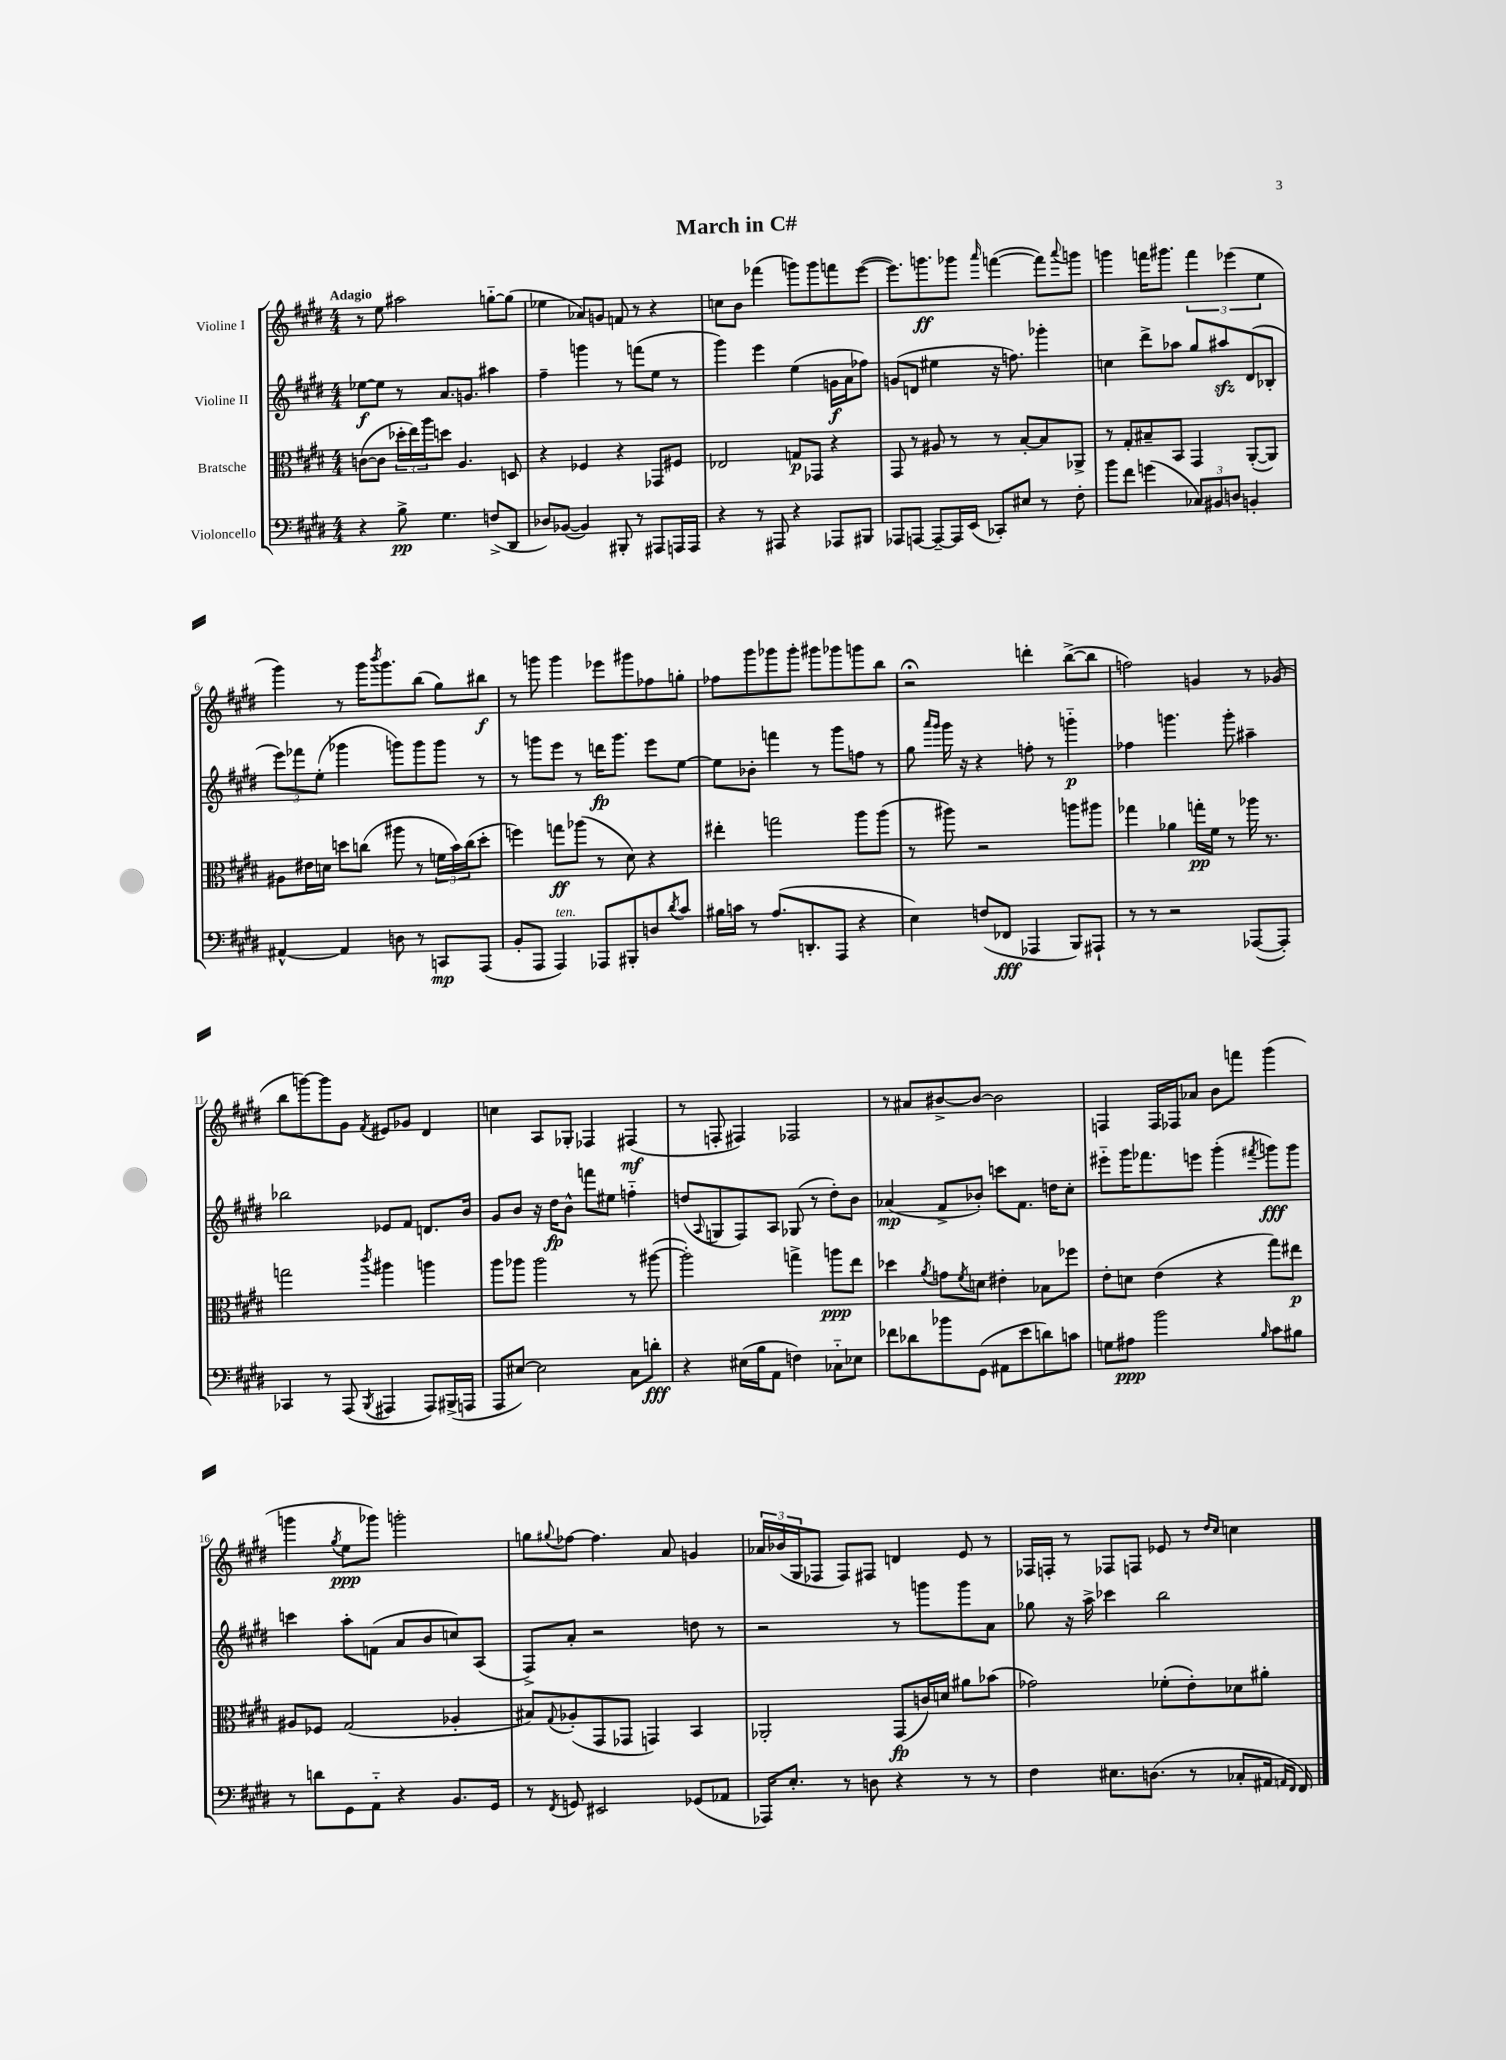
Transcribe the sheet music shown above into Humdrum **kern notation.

**kern	**dynam	**kern	**dynam	**kern	**dynam	**kern	**dynam
*part4	*part4	*part3	*part3	*part2	*part2	*part1	*part1
*staff4	*staff4	*staff3	*staff3	*staff2	*staff2	*staff1	*staff1
*I"Violoncello	*	*I"Bratsche	*	*I"Violine II	*	*I"Violine I	*
*clefF4	*	*clefC3	*	*clefG2	*	*clefG2	*
*k[f#c#g#d#]	*	*k[f#c#g#d#]	*	*k[f#c#g#d#]	*	*k[f#c#g#d#]	*
*M4/4	*	*M4/4	*	*M4/4	*	*M4/4	*
=1	=1	=1	=1	=1	=1	=1	=1
!	!	!	!	!	!	!LO:TX:a:B:t=Adagio	!
4r	.	([8cn\L	.	[8ee-X\L	f	8r	.
.	.	8c\J]	.	8ee-\J]	.	8ee\	.
8B^\	pp	24dd-X'\LL	.	8r	.	2aa#X\	.
.	.	24ee\)	.	.	.	.	.
.	.	24aa\J	.	.	.	.	.
4.G#\	.	8ddn\J	.	8.a/L	.	.	.
.	.	4.A/	.	.	.	.	.
.	.	.	.	8.gn/J	.	.	.
(8Fn^/L	.	.	.	4aa#X\	.	[8ggn\L	.
8DD#/J	.	8Dn/	.	.	.	(8gg\J]	.
=2	=2	=2	=2	=2	=2	=2	=2
8D-X/L)	.	4r	.	4ff#~\	.	4ee-X\	.
([8BB-X/J	.	.	.	.	.	.	.
4BB-/])	.	4F-X/	.	4gggn\	.	8a-X/L)	.
.	.	.	.	.	.	8gn/J	.
8BBB#X'/	.	4r	.	8r	.	8fn/	.
8r	.	.	.	(8fffn\L	.	8r	.
8AAA#X/L	.	8GG-X/L	.	8ee\J	.	4r	.
16AAAn/L	.	8F#X/J	.	8r	.	.	.
16AAA/JJ	.	.	.	.	.	.	.
=3	=3	=3	=3	=3	=3	=3	=3
4r	.	2E-X/	.	4ggg#\)	.	8ccn\L	.
.	.	.	.	.	.	8b\J	.
8r	.	.	.	4eee\	.	(4fff-X\	.
8AAA#X/	.	.	.	.	.	.	.
4r	.	8Gn/L	p	(4ee\	.	8gggn\L)	.
.	.	8GG-X/J	.	.	.	8ggg\	.
8AAA-X/L	.	4r	.	16gn\LL	f	8fffn\	.
.	.	.	.	16a\J	.	.	.
8BBB#X/J	.	.	.	8ff-X\J)	.	([8eee\J	.
=4	=4	=4	=4	=4	=4	=4	=4
8AAA-X/L	.	8GG#/	.	(8gn/L	.	8.eee\L])	.
[8AAAn/J	.	8r	.	8dn/J	.	.	.
.	.	.	.	.	.	8.gggn\	ff
8AAA~/L_	.	8A#X/	.	4ee#X\	.	.	.
16AAA/L]	.	8r	.	.	.	8ggg-X\J	.
(16EE/JJ	.	.	.	.	.	.	.
.	.	.	.	.	.	16qqaaa/	.
8CC-X'/L)	.	8r	.	16r	.	([4fffn\	.
.	.	.	.	8.ffn\)	.	.	.
8E#X/J	.	[8B'/L	.	.	.	.	.
8r	.	8B/]	.	4ggg-X'\	.	8fff\L])	.
.	.	.	.	.	.	8qqaaa/	.
8F#'\	.	8AA-X^/J	.	.	.	8gggn\J	.
=5	=5	=5	=5	=5	=5	=5	=5
8b\L	.	8r	.	4ccn\	.	4gggn\	.
8f#\J	.	8G#'/L	.	.	.	.	.
(4gn\	.	8B#X~/	.	8ddd#^\L	.	16fffn\KL	.
.	.	.	.	.	.	8.ggg#X\J	.
.	.	8BB/J	.	8aa-X\J	.	.	.
12C-X/L)	.	4GG#/	.	8gg#/L	.	6fff\	.
12BB#X/	.	.	.	.	.	.	.
.	.	.	.	8aa#Xzz/	.	.	.
12Dn/J	.	.	.	.	.	(6eee-X\	.
4BBn'/	.	([8AA'/L	.	(8d#/	.	.	.
.	.	.	.	.	.	6ee\	.
.	.	8AA/J])	.	8B-X'/J	.	.	.
!!LO:LB:g=z
=6	=6	=6	=6	=6	=6	=6	=6
[4AA#X^^/	.	8A#X\L	.	12eee\L)	.	4ggg#\)	.
.	.	.	.	12fff-X\	.	.	.
.	.	16e#X\L	.	.	.	.	.
.	.	.	.	(12ee'\J	.	.	.
.	.	16dn\JJ	.	.	.	.	.
4AA#/]	.	8ddn\L	.	4ggg-X\	.	8r	.
.	.	(8ccn\J	.	.	.	16ggg#\KL	.
.	.	.	.	.	.	8qbbb/	.
.	.	.	.	.	.	8.ggg#\	.
8Dn\	.	8aa#X\	.	8gggn\L)	.	.	.
8r	.	8r	.	8ggg\	.	(8bb\J	.
8CCn/L	mp	24fn\LL	.	8ggg\J	.	8gg#\L)	.
.	.	24b\)	.	.	.	.	.
.	.	(24cc\J	.	.	.	.	.
(8AAA/J	.	8dd'\J	.	8r	.	8bb#X\J	f
=7	=7	=7	=7	=7	=7	=7	=7
8BB'/L	.	4ffn\)	.	8r	.	8r	.
8AAA/J	.	.	.	8gggn\L	.	8gggn\	.
!LO:TX:a:i:t=ten.	!	!	!	!	!	!	!
4AAA/)	.	8ggn\L	ff	8eee\J	.	4ggg\	.
.	.	(8aa-X\J	.	8r	.	.	.
8AAA-X/L	.	8r	.	16dddn\KL	fp	8eee-X\L	.
.	.	.	.	8.ggg\J	.	.	.
8BBB#X'/	.	8d#\)	.	.	.	8ggg#X\	.
8Dn/	.	4r	.	8eee\L	.	8ff-X\	.
8qd#/	.	.	.	.	.	.	.
8c#/J	.	.	.	[8ee\J	.	8ggn'\J	.
=8	=8	=8	=8	=8	=8	=8	=8
16B#X\LL	.	4ee#X'\	.	8ee\L]	.	8ff-X\L	.
16cn\JJ	.	.	.	.	.	.	.
8r	.	.	.	8b-X'\J	.	8ggg#\	.
(8.A/L	.	2ggn\	.	4fffn\	.	8ggg-X\	.
.	.	.	.	.	.	8ggg-'\J	.
8.DDn'/	.	.	.	.	.	.	.
.	.	.	.	8r	.	8ggg#X\L	.
8AAA/J	.	.	.	8ggg#\L	.	8ggg-X\	.
4r	.	8aa\L	.	8ffn\J	.	8gggn\	.
.	.	(8aa\J	.	8r	.	8bb\J	.
=9	=9	=9	=9	=9	=9	=9	=9
4E\)	.	8r	.	8gg#\	.	2r;<	.
.	.	.	.	16qqaaa/LL	.	.	.
.	.	.	.	16qqggg#/JJ	.	.	.
.	.	8aa#X\)	.	16ggg#\	.	.	.
.	.	.	.	16r	.	.	.
(8Fn/L	.	2r	.	4r	.	.	.
8FF-X/J	fff	.	.	.	.	.	.
4AAA-X/	.	.	.	8ffn'\	.	4dddn'\	.
.	.	.	.	8r	.	.	.
8BBB/L)	.	8aan\L	.	4gggn\	p	([8bb^\L	.
8AAA#X`/J	.	8aa#X\J	.	.	.	8bb\J]	.
=10	=10	=10	=10	=10	=10	=10	=10
8r	.	4gg-X\	.	4ff-X\	.	2ffn\)	.
8r	.	.	.	.	.	.	.
2r	.	4a-X\	.	4.gggn\	.	.	.
.	.	16ggn'\LL	pp	.	.	4gn/	.
.	.	16f#\JJ	.	.	.	.	.
.	.	8r	.	8ggg'\	.	.	.
([8AAA-X/L	.	16aa-X\	.	4aa#X~\	.	8r	.
.	.	8.r	.	.	.	.	.
8AAA-'/J])	.	.	.	.	.	(8g-X/	.
!!LO:LB:g=z
=11	=11	=11	=11	=11	=11	=11	=11
4CC-X/	.	2ggn\	.	2bb-X\	.	8bb\L	.
.	.	.	.	.	.	[8gggn\)	.
8r	.	.	.	.	.	8ggg\]	.
(8AAA/	.	.	.	.	.	8g#\J	.
8qBBB/	.	8qccc#/	.	.	.	8qf#/	.
4AAA#X/	.	4aa#X\	.	8e-X/L	.	8e#X/L	.
.	.	.	.	8f#/J	.	8g-X/J	.
8AAA#/L)	.	4aan\	.	8.dn/L	.	4d#/	.
(16BBB#X^/L	.	.	.	.	.	.	.
16AAAn/JJ	.	.	.	16b/Jk	.	.	.
=12	=12	=12	=12	=12	=12	=12	=12
8AAA/L	.	8aa\L	.	8g#/L	.	4ccn\	.
[8E#X/J)	.	8aa-X\J	.	8b/J	.	.	.
2E#\]	.	2aa-\	.	16r	.	8A/L	.
.	.	.	.	16dd#\KL	fp	.	.
.	.	.	.	8b^^\J	.	8G-X'/J	.
.	.	.	.	8fffn\L	.	4F-X/	.
.	.	.	.	8ee#X\J	.	.	.
8C#\L	.	8r	.	4ffn\	.	(4F#X/	mf
8dn'\J	fff	([8aa#X\	.	.	.	.	.
=13	=13	=13	=13	=13	=13	=13	=13
4r	.	2aa#'\])	.	(8ddn/L	.	8r	.
.	.	.	.	8qqA/	.	.	.
.	.	.	.	8Gn/	.	8Fn'/	.
(16E#X\LL	.	.	.	8F#/)	.	4F#X/)	.
16B\J	.	.	.	.	.	.	.
8AA\J	.	.	.	8A/J	.	.	.
4Fn\)	.	4ggn^\	.	(8G-X/	.	2F-X/	.
.	.	.	.	8r	.	.	.
8C-X\L	.	8aan\L	ppp	8dd'\L)	.	.	.
8E-X\J	.	8ee\J	.	8b\J	.	.	.
=14	=14	=14	=14	=14	=14	=14	=14
8f-X\L	.	4dd-X\	.	(4a-X/	mp	8r	.
8d-X\	.	.	.	.	.	8a#X/L	.
.	.	8qa/	.	.	.	.	.
8b-X\	.	8gn\L	.	8f#^/L	.	[8b#X^/	.
.	.	8qf#/	.	.	.	.	.
(8GG#\J	.	8dn\J	.	8b-X'/J)	.	8b#/J_	.
8AA#X\L	.	4e#X'\	.	8cccn\L	.	2b#\]	.
8e\	.	.	.	8.f#\J	.	.	.
8dn\)	.	8B-X\L	.	.	.	.	.
.	.	.	.	16ddn\KL	.	.	.
8cn\J	.	8ff-X\J	.	8cc#'\J	.	.	.
=15	=15	=15	=15	=15	=15	=15	=15
8Gn\L	.	8e'\L	.	8eee#X\L	.	4Fn/	.
8A#X\J	ppp	8dn\J	.	16ggg#\K	.	.	.
.	.	.	.	8.fff-X\	.	.	.
2b\	.	(4e\	.	.	.	16F/LL	.
.	.	.	.	.	.	16F-X/J	.
.	.	.	.	8eeen\J	.	8a-X/J	.
.	.	4r	.	(4ggg#'\	.	8b\L	.
.	.	.	.	.	.	8fffn\J	.
16qqB/	.	.	.	8qfff#X/	.	.	.
8c#\L	.	8gg#\L)	.	8gggn\L)	fff	(4ggg#\	.
8B#X\J	.	8ee#X\J	p	8ggg\J	.	.	.
!!LO:LB:g=z
=16	=16	=16	=16	=16	=16	=16	=16
8r	.	8A#X/L	.	4cccn\	.	4gggn\	.
8dn\L	.	8F-X/J	.	.	.	.	.
.	.	.	.	.	.	8qgg#/	.
8GG#\	.	(2G#/	.	8aa'\L	.	8ee\L	ppp
8AA\J	.	.	.	(8fn\J	.	8ggg-X\J)	.
4r	.	.	.	8a/L	.	2gggn'\	.
.	.	.	.	8b/	.	.	.
8.BB/L	.	4A-X'/	.	8ccn/)	.	.	.
.	.	.	.	(8A/J	.	.	.
16GG#/Jk	.	.	.	.	.	.	.
=17	=17	=17	=17	=17	=17	=17	=17
8r	.	8B#X/L)	.	8F#^/L)	.	8ggn\L	.
8qFF#/	.	8qqG#/	.	.	.	8qqgg#X/	.
8GGn/	.	(8A-X'/	.	8a'/J	.	[8ff-X\J	.
2EE#X/	.	8GG#/	.	2r	.	4.ff-\]	.
.	.	8GG-X/J	.	.	.	.	.
.	.	4GGn/)	.	.	.	.	.
.	.	.	.	.	.	8a/	.
(8GG-X/L	.	4BB/	.	8ddn\	.	4gn/	.
8AA-X/J	.	.	.	8r	.	.	.
=18	=18	=18	=18	=18	=18	=18	=18
16AAA-X/KL)	.	2AA-X'/	.	2r	.	24a-X/LL	.
.	.	.	.	.	.	(24b-X/	.
8.E'/J	.	.	.	.	.	.	.
.	.	.	.	.	.	24G#/J	.
.	.	.	.	.	.	8F-X/J	.
8r	.	.	.	.	.	8F-/L)	.
8Dn\	.	.	.	.	.	8F#X/J	.
4r	.	(8GG#/L	fp	8r	.	4dn/	.
.	.	16cn/L)	.	8gggn\L	.	.	.
.	.	16dn/JJ	.	.	.	.	.
8r	.	8a#X\L	.	8ggg\	.	8e/	.
8r	.	(8b-X\J	.	8a\J	.	8r	.
=19	=19	=19	=19	=19	=19	=19	=19
4F#\	.	2g-X\)	.	8gg-X\	.	16F-X/LL	.
.	.	.	.	.	.	16Fn'/JJ	.
.	.	.	.	16r	.	8r	.
.	.	.	.	16aa^\	.	.	.
8.E#X\L	.	.	.	4ccc-X\	.	8F-X/L	.
.	.	.	.	.	.	8Fn/J	.
(8.Dn\J	.	.	.	.	.	.	.
.	.	(8f-X'\L	.	2bb\	.	8e-X/	.
8r	.	8e'\)	.	.	.	8r	.
.	.	.	.	.	.	16qqdd#/LL	.
.	.	.	.	.	.	16qqcc#/JJ	.
8C-X'/L	.	8d-X\	.	.	.	4ccn\	.
16AA#X/Jk	.	8a#X'\J	.	.	.	.	.
16qqAAn/LL	.	.	.	.	.	.	.
16qqFF#/JJ	.	.	.	.	.	.	.
16FF#/)	.	.	.	.	.	.	.
==	==	==	==	==	==	==	==
*-	*-	*-	*-	*-	*-	*-	*-
